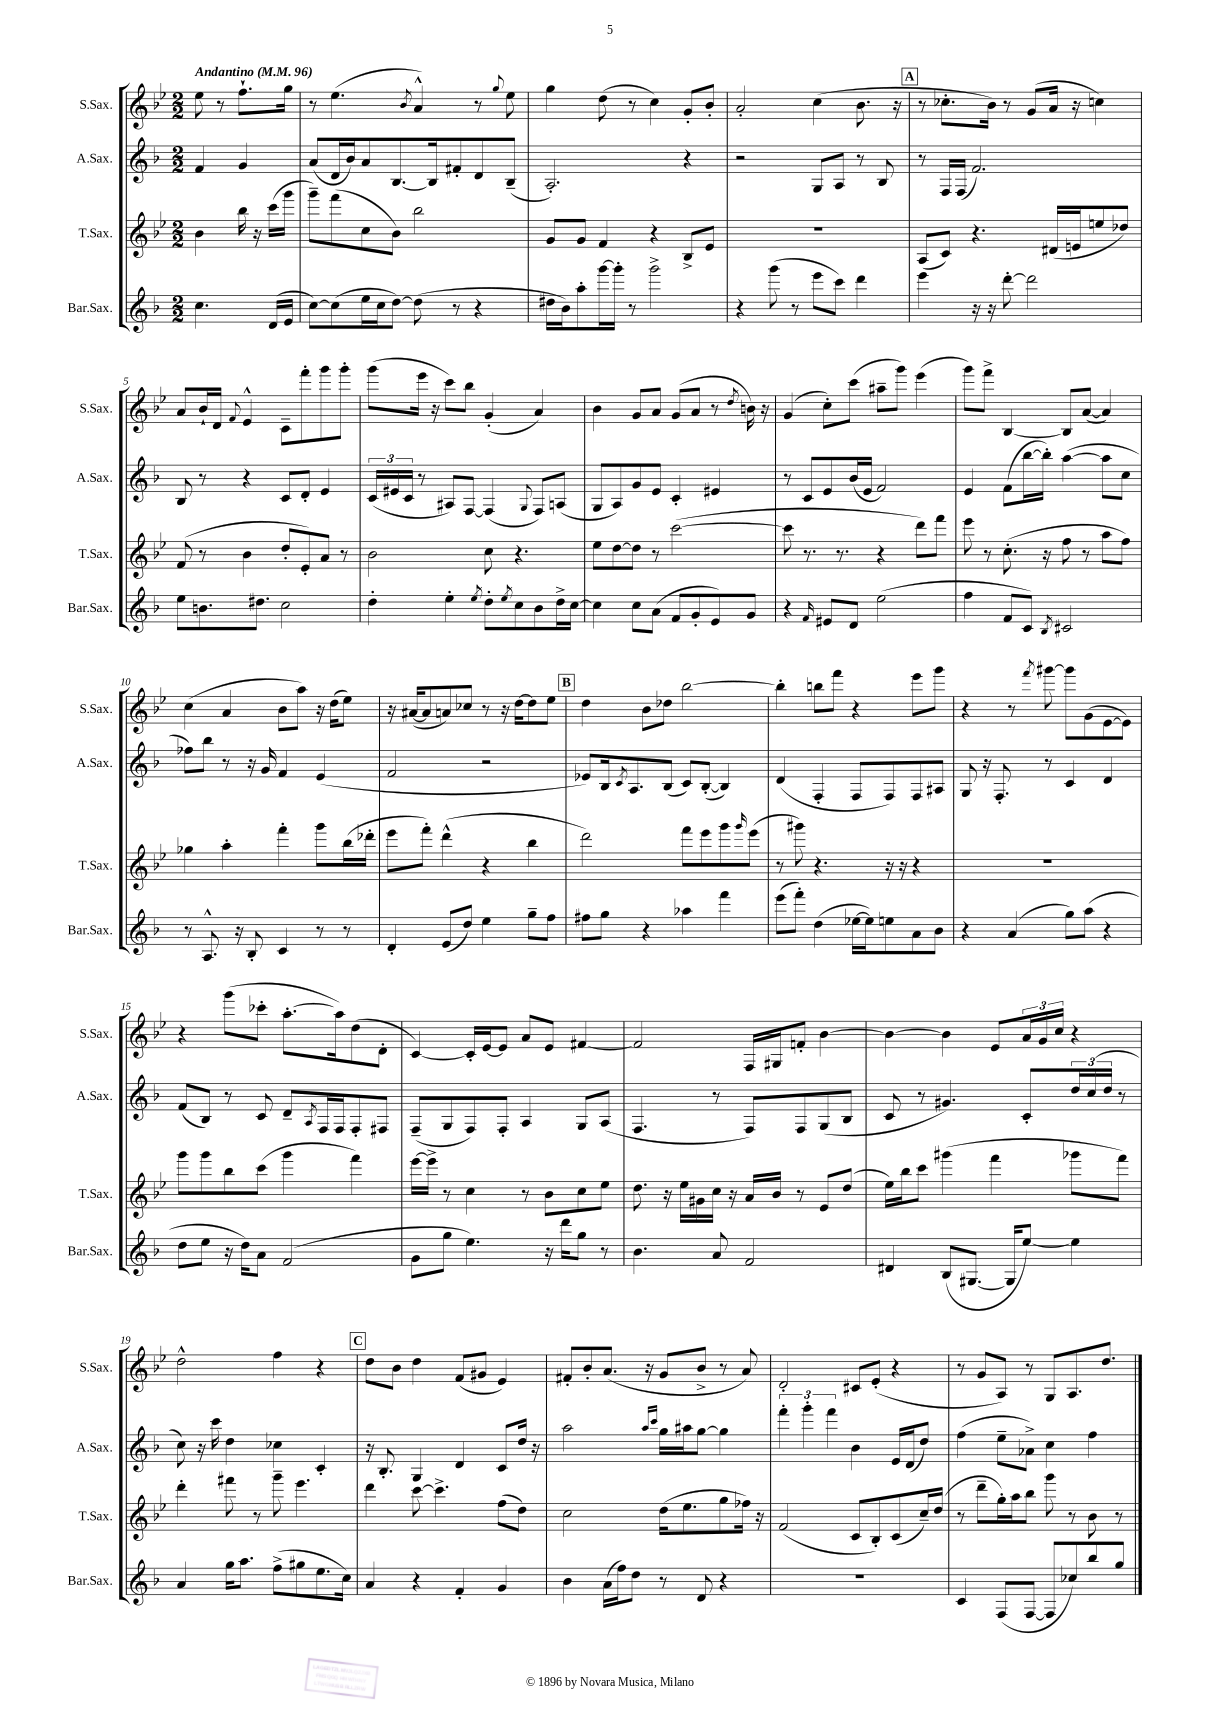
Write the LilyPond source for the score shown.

<<
\new StaffGroup <<
\new Staff = "s0" \with { instrumentName = "S.Sax." shortInstrumentName = "S.Sax." } {
    \clef treble \key bes \major \numericTimeSignature \time 2/2 \partial 2 \tempo "Andantino" 4 = 96
    ees''8 r8 f''8.-! g''16 |
    r8 ees''4.( \acciaccatura { bes'8 } a'4-^) r8 \appoggiatura { g''8 } ees''8 |
    g''4 d''8( r8 c''4) g'8-. bes'8-. |
    a'2-. c''4( bes'8. r16 |
    \mark \markup { \box "A" } r8 ces''8.-. bes'16) r8 g'8( a'16 r16 c''4) |
    a'8 bes'16-! d'16 \appoggiatura { f'8 } ees'4-^ c'8-- f'''8-. g'''8 g'''8-. |
    g'''8( ees'''16 r16 c'''8) bes''8 g'4-.( a'4) |
    bes'4 g'8 a'8 g'8( a'8 r8 \acciaccatura { d''8 } b'16) r16 |
    g'4( c''8-.) c'''8( ais''8-- g'''8) ees'''4( |
    g'''8) f'''8-> bes4~ bes8 a'8~( a'4) |
    c''4( a'4 bes'8 a''8) r16 d''16( ees''8) |
    r16 ais'16~( ais'8 a'8) ces''8 r8 r16 d''16~ d''8 ees''8 |
    \mark \markup { \box "B" } d''4 bes'8 des''8 bes''2~ |
    bes''4-. b''8 f'''8 r4 ees'''8 g'''8 |
    r4 r8 \acciaccatura { f'''8 } gis'''8~ gis'''8 g'8( ees'8~ ees'8) |
    r4 g'''8( ces'''8-. a''8.~-. a''16) d''8( d'8-. |
    c'4~) c'16-. ees'16~ ees'8 a'8 ees'8 fis'4~ |
    fis'2 f16 gis16 f'8-. bes'4~ |
    bes'4~ bes'4 ees'8 \tuplet 3/2 { a'16 g'16 c''16 } r4 |
    d''2-^ f''4 r4 |
    \mark \markup { \box "C" } d''8 bes'8 d''4 f'8( gis'8 ees'4) |
    fis'8-. bes'8-. a'8.( r16 g'8 bes'8-> r8 a'8) |
    d'2-. cis'8 ees'8-.( r4 |
    r8 g'8 a8) r8 g8 a8. d''8. \bar "|." |
}
\new Staff = "s1" \with { instrumentName = "A.Sax." shortInstrumentName = "A.Sax." } {
    \clef treble \key f \major \numericTimeSignature \time 2/2 \partial 2
    f'4 g'4 |
    a'8( d'16 bes'16) a'8 bes8.~ bes16 fis'8-. d'8 bes8--( |
    a2.-.) r4 |
    r2 g8 a8 r8 bes8 |
    \mark \markup { \box "A" } r8 f16 f16( f'2.) |
    bes8 r8 r4 c'8 d'8-. e'4 |
    \tuplet 3/2 { c'16( eis'16 c'16 } r8 ais8) f8~ f4( \appoggiatura { g8 } f8) a8( |
    g8 a8) g'8 e'8 c'4-. eis'4 |
    r8 c'8 e'8 bes'16( e'16 f'2) |
    e'4 f'8( bes''16~ bes''16-.) a''4~( a''8 c''8 |
    fes''8) bes''8 r8 r16 g'16 f'4 e'4( |
    f'2 r2 |
    \mark \markup { \box "B" } ees'8) bes16 \acciaccatura { c'8 } a8. bes8( c'8) bes8~-.( bes4) |
    d'4( f4-. f8 f8) f8 ais8 |
    g8 r16 f8.-. r8 c'4 d'4 |
    f'8( bes8) r8 c'8 d'8-- \acciaccatura { a8 } f16 f16 f8-. fis8 |
    f8--( g8 f8) f8-. a4 g8 a8( |
    f4. r8 f8) f8 g8( bes8 |
    c'8 r8 gis'4.) c'8-. \tuplet 3/2 { d''16 c''16( d''16 } r8 |
    c''8) r16 c'''16 d''4 ces''4 c'4-. |
    \mark \markup { \box "C" } r16 bes8.-. g4 d'4 c'8 d''16 r16 |
    a''2 \grace { a''16 c'''16 } g''16 ais''16 g''8~ g''4 |
    \tuplet 3/2 { f'''4-. g'''4-. f'''4 } bes'4 e'16 d'16( d''8) |
    f''4( e''8-- aes'8->) c''4 f''4 \bar "|." |
}
\new Staff = "s2" \with { instrumentName = "T.Sax." shortInstrumentName = "T.Sax." } {
    \clef treble \key bes \major \numericTimeSignature \time 2/2 \partial 2
    bes'4 bes''16 r16 c'''16( g'''16 |
    g'''8--) f'''8( c''8 bes'8) bes''2 |
    g'8 g'8 f'4 r4 bes8-> ees'8 |
    R1 |
    \mark \markup { \box "A" } a8( c'8) r4. dis'16( e'16 e''8 des''8) |
    f'8( r8 bes'4 d''8-. ees'8-.) a'8 r8 |
    bes'2 c''8 r4. |
    ees''8 d''8~ d''8 r8 c'''2~( |
    c'''8 r8. r8. r4 d'''8) f'''8 |
    ees'''8 r8 c''8.-.( r16 f''8 r8 a''8 f''8) |
    ges''4 a''4-. f'''4-. g'''8 bes''16( des'''16-. |
    ees'''8 f'''8-.) d'''4-^( r4 bes''4 |
    \mark \markup { \box "B" } d'''2) f'''8 ees'''8 g'''8 \grace { g'''16 } ees'''8( |
    r8 gis'''8) r4. r16 r16 r4 |
    R1 |
    g'''8 g'''8 bes''8 c'''8( g'''4 f'''4) |
    ees'''16~ ees'''16-> r8 c''4 r8 bes'8 c''8 ees''8 |
    d''8. r16 ees''16 gis'16 c''16 r16 a'16 bes'16 r8 ees'8 d''8( |
    ees''16) bes''16 c'''8 gis'''4( f'''4 ges'''8 f'''8) |
    d'''4-. fis'''8 r8 g'''8-- ees'''4. |
    \mark \markup { \box "C" } d'''4 c'''8~ c'''4.-> f''8( d''8) |
    c''2 d''16( ees''8. g''8 fes''16) r16 |
    f'2( c'8 bes8-.) c'8( c''16--) d''16( |
    r8 d'''8-- g''16-.) a''16 bes''8 g'''8 r8 bes'8 r8 \bar "|." |
}
\new Staff = "s3" \with { instrumentName = "Bar.Sax." shortInstrumentName = "Bar.Sax." } {
    \clef treble \key f \major \numericTimeSignature \time 2/2 \partial 2
    c''4. d'16( e'16 |
    c''8~) c''8( e''16 c''16 d''8~) d''8( r8 r4 |
    dis''16 bes'16) a''8-. g'''16~ g'''16-. r8 g'''2-> |
    r4 g'''8( r8 e'''8 c'''8) d'''4 |
    \mark \markup { \box "A" } e'''4 r16 r16 d'''8~-. d'''2 |
    e''8 b'8. dis''8. c''2 |
    d''4-. e''4-. \acciaccatura { e''8 } d''8-. \acciaccatura { e''8 } c''8 bes'8 d''16-> c''16~ |
    c''4 c''8 a'8( f'8 g'8-. e'8) g'8 |
    r4 \grace { f'16 } eis'8 d'8 e''2( |
    f''4 f'8 c'8) \acciaccatura { bes8 } cis'2 |
    r8 a8.-^ r16 bes8-. c'4 r8 r8 |
    d'4-. e'8( d''8) e''4 g''8-- f''8 |
    \mark \markup { \box "B" } fis''8 g''8 r4 aes''4 f'''4 |
    e'''8( f'''8-.) d''4( ees''16~ ees''16) e''8 a'8 bes'8 |
    r4 a'4( g''8) a''8( r4 |
    d''8 e''8 r16 d''16) a'8 f'2( |
    g'8 g''8 e''4.) r16 d'''16 g''8 r8 |
    bes'4. a'8 f'2 |
    dis'4 bes8( gis8.~ gis16 e''8~) e''4 |
    a'4 g''16 a''8. f''8->( gis''8 e''8. c''16) |
    \mark \markup { \box "C" } a'4 r4 f'4-. g'4 |
    bes'4 a'16( f''16) d''8 r8 d'8 r4 |
    R1 |
    c'4 f8( f8~ f8 ces''8) bes''8 g''8 \bar "|." |
}
>>
>>
